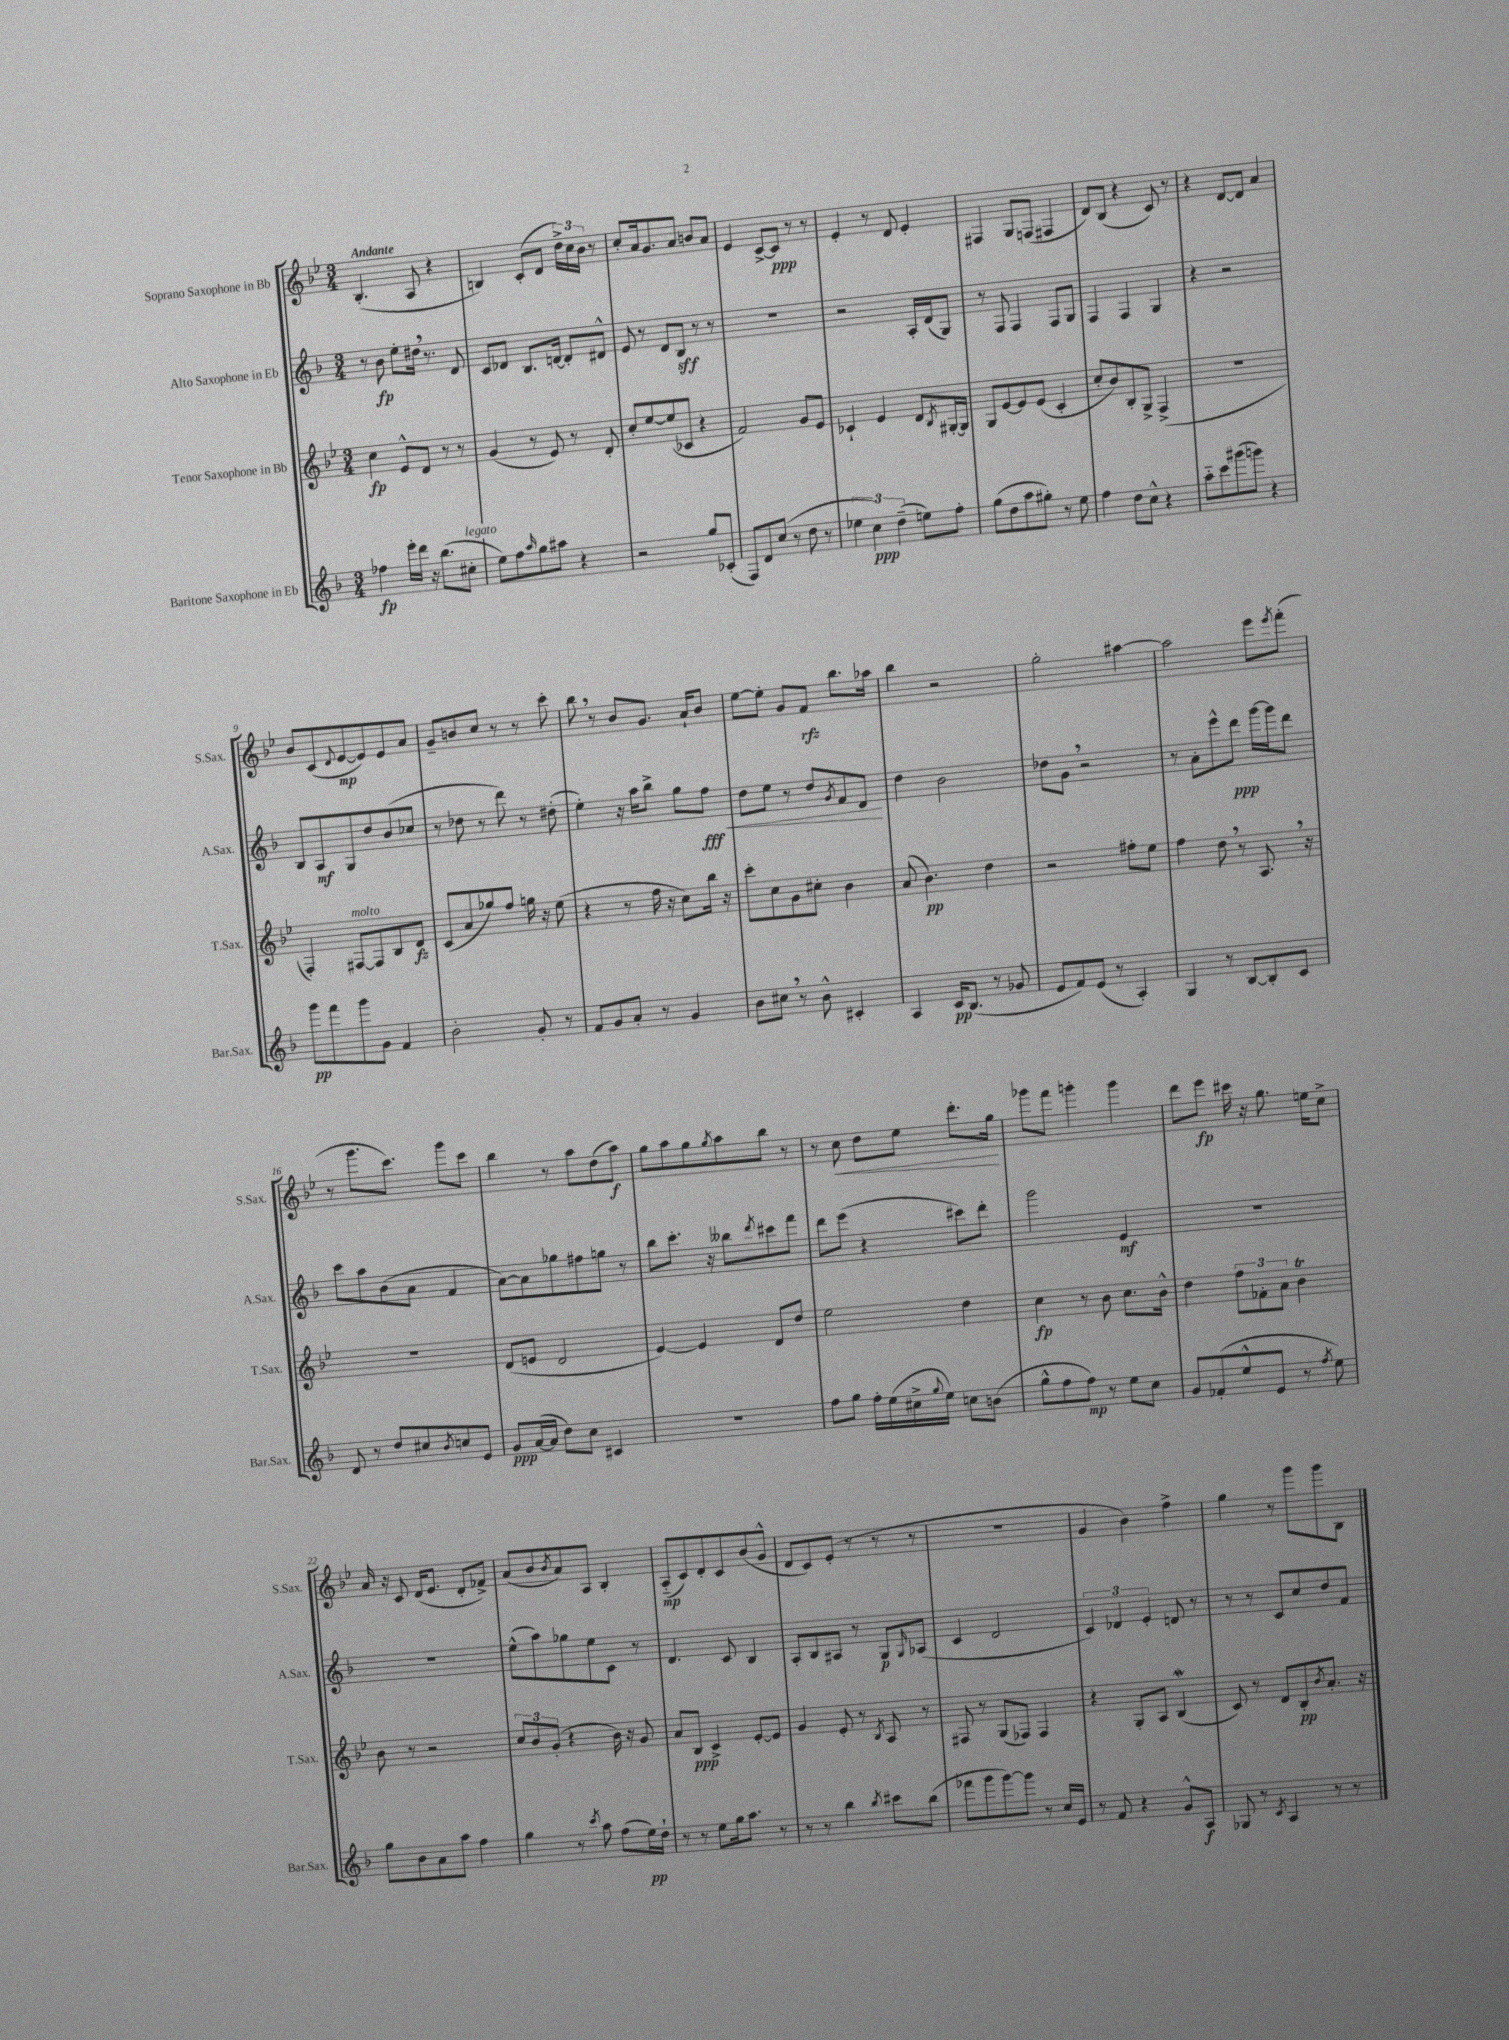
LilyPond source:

<<
\new StaffGroup <<
\new Staff = "s0" \with { instrumentName = "Soprano Saxophone in Bb" shortInstrumentName = "S.Sax." } {
    \clef treble \key bes \major \numericTimeSignature \time 3/4 \tempo "Andante"
    bes4.-.( a8 r4 |
    b4) c'8-.( d'8 \tuplet 3/2 { d''16->) c''16 bes'16 } r8 |
    c''8-. a'16 g'8. a'8 b'8 a'8 |
    ees'4 c'8~-> c'8\ppp r8 r8 |
    ees'4-. r8 d'8 ees'4-. |
    fis4 g8 f8( fis4 |
    d'8) bes8( r4 c'8) r8 |
    r4 d'8~ d'8 a'4 |
    bes'8 c'8( \appoggiatura { d'8 } ees'8~\mp ees'8) ees'8 a'8 |
    g'8-- b'8 c''8 r8 r8 c'''8-. |
    bes''8 \breathe r8 bes'8 g'8. a'16-! bes'8 |
    ees''8~ ees''8-. g'8 f'8\rfz bes''8. aes''16 |
    bes''4 r2 |
    g''2-. ais''4~ |
    ais''2 ees'''8 \acciaccatura { ees'''8 } f'''8-.( |
    r8 g'''8. c'''8.) g'''8 c'''8 |
    bes''4 r8 a''8 d''8( a''8\f) |
    g''8 a''8 g''8 \acciaccatura { g''8 } a''8 bes''8 r8 |
    r8 c''8\< d''8 ees''8 d'''8.-. g''16\! |
    ges'''8 f'''8 g'''4-. g'''4 |
    d'''8 ees'''8\fp cis'''16 r16 g''8. e''16 c''8-> |
    a'16 r16 c'8 d'16( ees'8. d'8-. fes'8->) |
    a'8( bes'8 \acciaccatura { bes'8 } a'8) a8 bes4-. |
    a8-_\mp( c'8) d'8-. c'8 bes'8( g'8-^ |
    d'8 c'8) ees'8-.( r8 r8 r8 |
    R2. |
    g'4 bes'4) f''4-> |
    g''4 r8 g'''8 g'''8 bes8 \bar "|." |
}
\new Staff = "s1" \with { instrumentName = "Alto Saxophone in Eb" shortInstrumentName = "A.Sax." } {
    \clef treble \key f \major \numericTimeSignature \time 3/4
    r8 bes'8\fp e''8-. dis''16 \breathe r8. d'8 |
    c'8 des'8 bes8. d'16~ d'8-. dis'8-^ |
    e'8 r8 d'8 bes8\sff r8 r8 |
    R2. |
    r2 a16-. d'16( g8) |
    r8 f8 f4 f8 g8 |
    f4 f4 g4 |
    r4 r2 |
    bes8 a8\mf g8 d''8 bes'8( ces''8 |
    r8 des''8 r8 d'''8) r8 dis''8-.( |
    e''4-.) r16 a''16 bes''8-> g''8 f''8\fff\< |
    d''8 e''8 r8 d''8 \acciaccatura { g'8 } f'8 d'8\! |
    d''4 bes'2 |
    des''8 g'8 \breathe r2 |
    r8 a'8-. e'''8-^ d'''8\ppp g'''16~ g'''16 d'''8 |
    c'''8 a''8 bes'8( a'8 f'4 |
    a'8~) a'8 ges''8 fis''8 g''8 r8 |
    bes''8 c'''8.-. r16 beses''8 \acciaccatura { d'''8 } cis'''8 f'''8 |
    d'''8 e'''8( r4 cis'''8) d'''8-. |
    g'''2 e'4\mf |
    R2. |
    R2. |
    e''8-^( a''8) ges''8 e''8 c'8 r8 |
    d'4. c'8 bes4 |
    a8-. bes8 ais8 r8 g8\p \grace { g16 } aes8( |
    c'4 d'2 |
    \tuplet 3/2 { c'4) des'4 e'4-. } d'8 r8 |
    r8 r8 c'8 c''8 d''8 f'8 \bar "|." |
}
\new Staff = "s2" \with { instrumentName = "Tenor Saxophone in Bb" shortInstrumentName = "T.Sax." } {
    \clef treble \key bes \major \numericTimeSignature \time 3/4
    c''4\fp ees'8-^ d'8 r8 r8 |
    g'4( r8 ees'8) r8 d'8-. |
    c''8-. ees''8~ ees''8( ces'8 r4 |
    f'2) g'8 ees'8 |
    ces'4-! ees'4 d'8 \acciaccatura { bes8 } gis16~-. gis16 |
    g8 ees'8~ ees'8 ees'8( c'4-. |
    c''8-. bes'8) bes8-. g8-> f4->( |
    R2. |
    f4-.) fis8~^\markup { \italic "molto" } fis8 bes8 d'8\fz |
    c'8( a'8 ges''8) f''8 g''16 r16 ees''8( |
    r4 r8 f''16 r16 c''8) bes''16 r16 |
    c'''8-. c''8 g'8 cis''8-. bes'4 |
    a'8( bes'4.\pp) d''4 |
    r2 fis''8-. ees''8 |
    f''4 d''8 \breathe r8 a8. \breathe r16 |
    R2. |
    d'8( e'8 d'2 |
    ees'4~) ees'4 d'8 d''8 |
    ees''2 d''4 |
    c''4\fp r8 bes'8 c''8. bes'16-^ |
    d''4 \tuplet 3/2 { f''8 fes'8-. a'8 } bes'4\trill |
    bes'8 r8 r2 |
    \tuplet 3/2 { c''8 bes'8 g'8-.( } r4 bes'16) r16 g'8 |
    a'8 bes8\ppp c'4-> ees'8~-. ees'8 |
    g'4 ees'8-. r8 \acciaccatura { bes8 } a8 r8 |
    fis8 r8 g8( fes8) fes4 |
    r4 g8-. a8 bes4\mordent( |
    c'8) r8 d'8 bes8-.\pp \acciaccatura { bes'8 } a'8.-. r16 \bar "|." |
}
\new Staff = "s3" \with { instrumentName = "Baritone Saxophone in Eb" shortInstrumentName = "Bar.Sax." } {
    \clef treble \key f \major \numericTimeSignature \time 3/4
    fes''4\fp e'''16-. d'''16 r16 bes''8.( cis''8-.^\markup { \italic "legato" } |
    e''8) f''8 \grace { a''16 } g''8 ais''8 r4 |
    r2 g''8 ces'8-.( |
    f8) d'8 c''8( r8 d''8 r8 |
    \tuplet 3/2 { ees''4 c''4\ppp) d''4--( } e''8) f''8-. |
    g''8( d''8 a''8 gis''8-.) r8 e''8 |
    f''4 d''8 c''8-^ r4 |
    a''8-_ c'''8 gis'''8( g'''8) r4 |
    g'''8\pp f'''8 g'''8 g'8 f'4 |
    bes'2-. g'8-. r8 |
    f'8 g'8 a'8-. r8 g'4 |
    bes'8 cis''8 \breathe r8 bes'8-^ cis'4-. |
    a4 c'16\pp bes8.( r8 ges'8 |
    e'8 f'8) e'8( r8 a4-.) |
    g4 r8 bes8~ bes8-. c'8 |
    d'8 r8 d''8 cis''8 \acciaccatura { bes'8 } c''8 e'8 |
    g'8\ppp a'16~( a'16 d''8) c''8 cis'4 |
    R2. |
    f''8 g''8 f''16-. e''16( cis''16-> \appoggiatura { g''8 } e''16) c''8 b'8( |
    g''8-^ f''8 f''8\mp) r8 e''8 c''8 |
    g'8 fes'8-.( e''8-^ e'8 r8 \acciaccatura { f''8 } e''8) |
    g''8 bes'8 a'8 a''8 f''4 |
    g''4 r8 \acciaccatura { c'''8 } a''8 f''8( e''16\pp) d''16-! |
    r8 r8 e''8 g''16 a''8. r8 |
    r8 r8 bes''4 \acciaccatura { bes''8 } cis'''8 bes''8( |
    fes'''8 g'''8 g'''8~) g'''8 r8 c''16 e'16 |
    r8 f'8 r4 g'8-^ a8\f |
    ges8 r8 \acciaccatura { c'8 } a4 r8 r8 \bar "|." |
}
>>
>>
